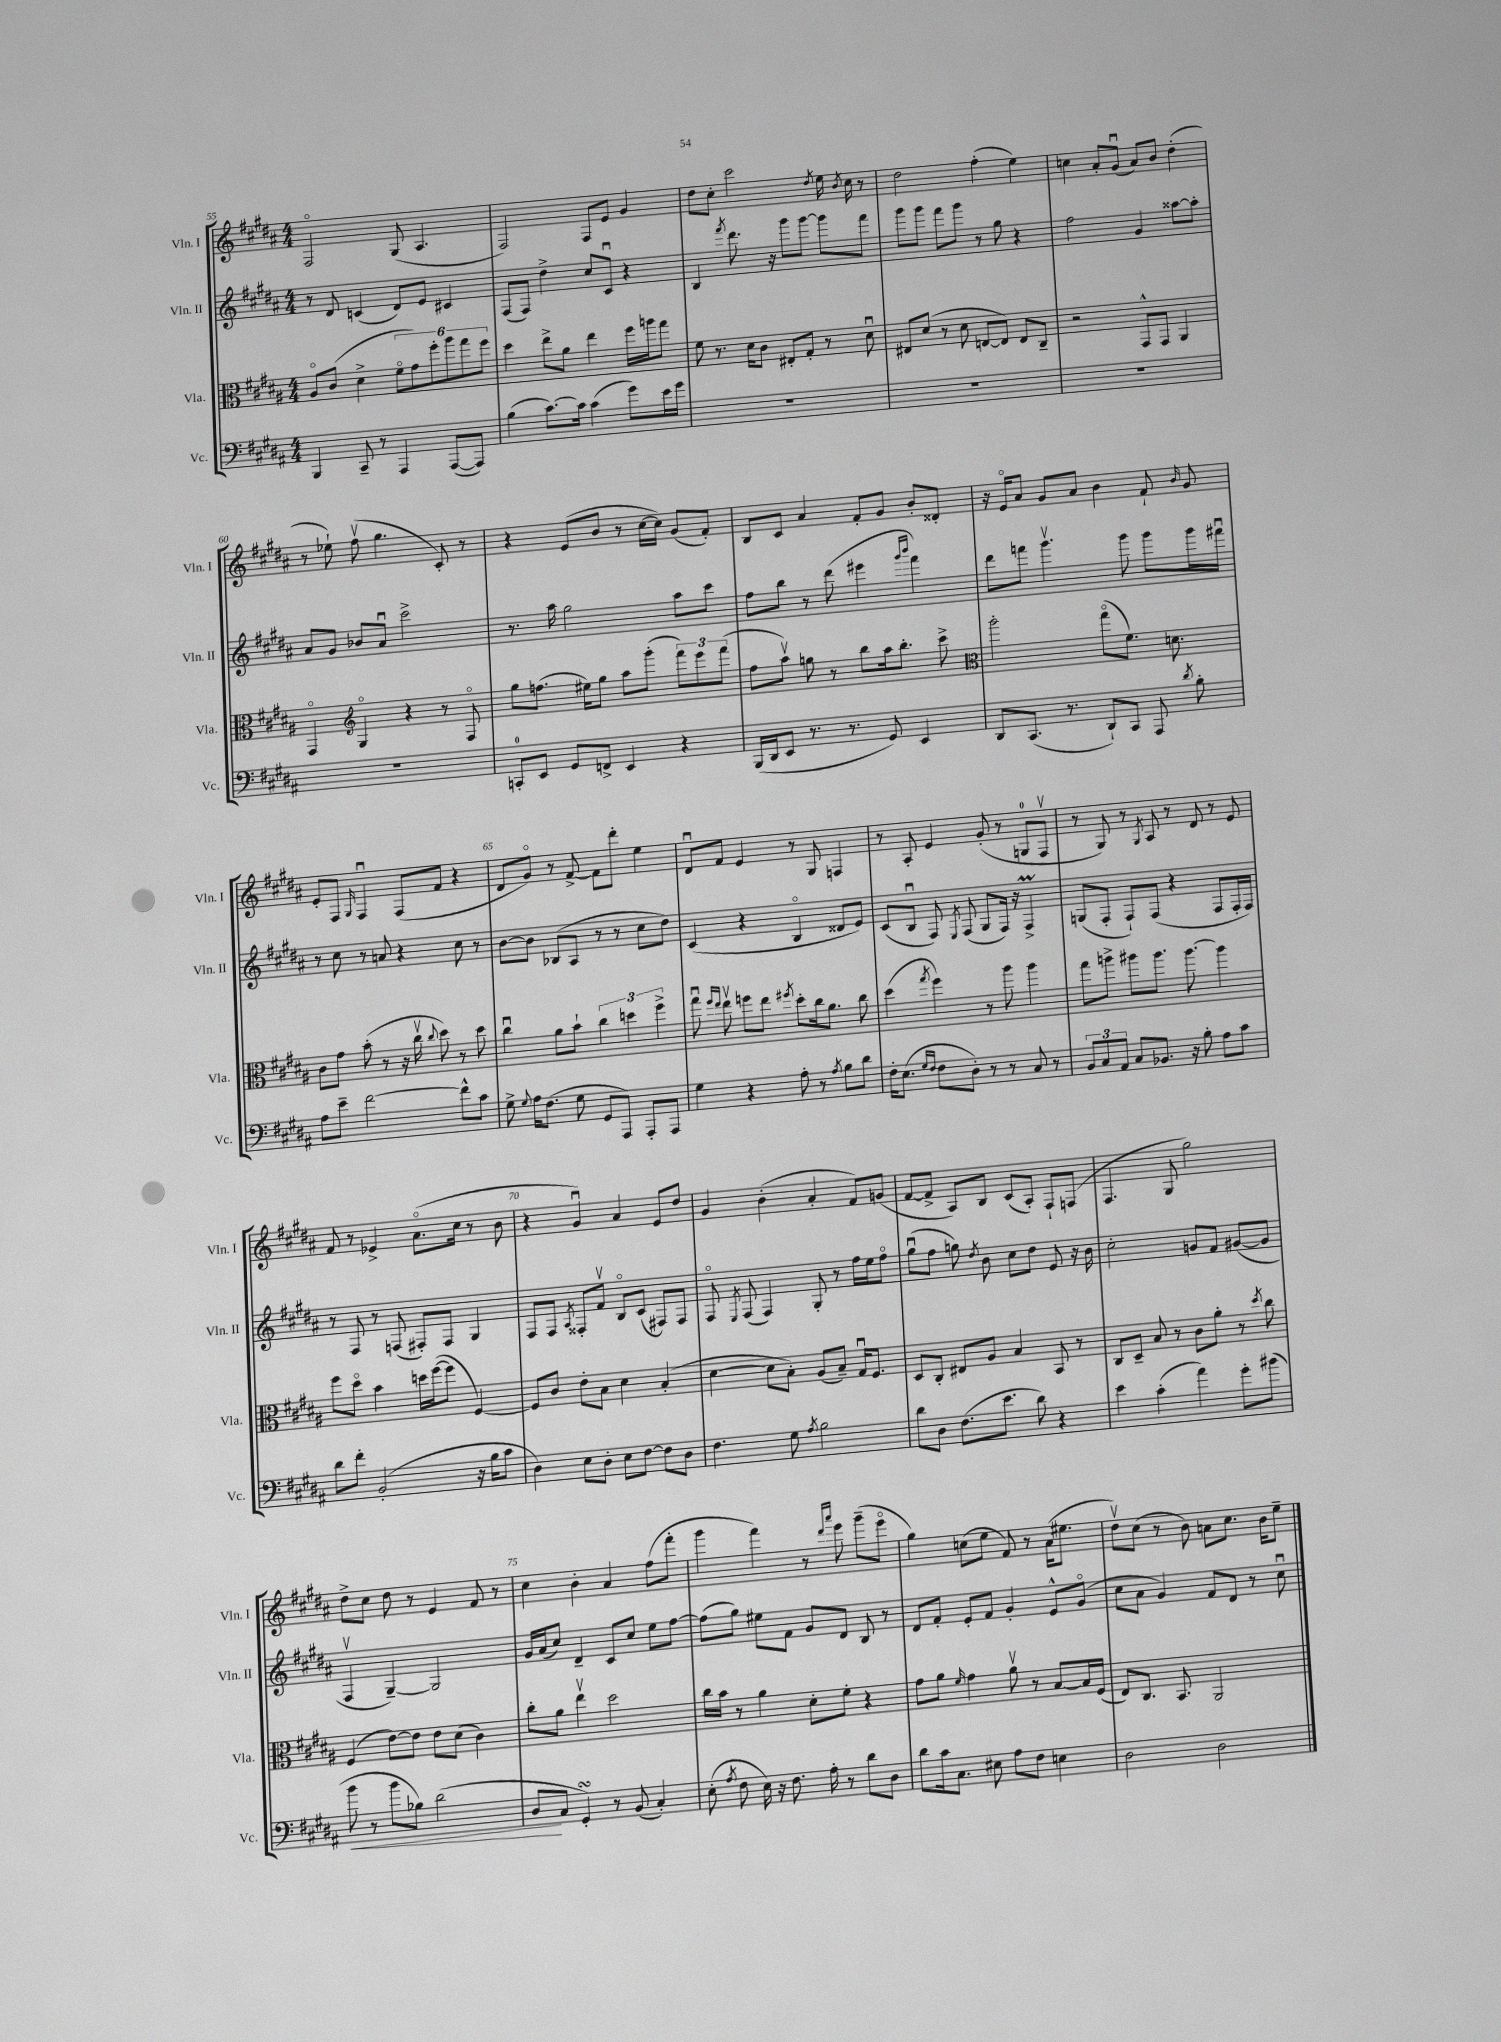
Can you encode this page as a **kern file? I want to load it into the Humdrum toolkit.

**kern	**kern	**kern	**kern
*staff4	*staff3	*staff2	*staff1
*clefF4	*clefC3	*clefG2	*clefG2
*k[f#c#g#d#a#]	*k[f#c#g#d#a#]	*k[f#c#g#d#a#]	*k[f#c#g#d#a#]
*M4/4	*M4/4	*M4/4	*M4/4
4BBB	8A#o	8r	2F#o
.	(8c#	8d#	.
8CC#~	4d#^	(4c	.
8r	.	.	.
4AAA#	12f#o	8d#)	(8G#
.	12g#)	.	.
.	.	8e	4.A#
.	12ff#'	.	.
([8AAA#	12aa#	4c#	.
.	12gg#	.	.
8AAA#])	.	.	.
.	12ff#	.	.
=	=	=	=
(4B	4dd#	(8F#	2F#)
.	.	8F#)	.
[8.c#)	8ee^	4dd#^	.
.	8a#	.	.
16c#]	.	.	.
(4c#	4ee	8cc#	8F#
.	.	8c#u	8e
8g#)	16ff#	4r	4g#
.	16aa	.	.
16e	8gg#	.	.
16g#	.	.	.
=	=	=	=
1r	8f#	4B	8dd#
.	8.r	.	8cc#'
.	.	8qfff#	.
.	.	8.ddd#	2ccc#
.	16d#	.	.
.	8c#	.	.
.	.	16r	.
.	8E#'	8ggg#	.
.	8G#'	[8ggg#	.
.	.	.	8qdd#
.	8r	8ggg#]	16ee
.	.	.	8qb
.	.	.	16cc#
.	8d#u	8fff#	8r
=	=	=	=
1r	8E#	8ggg#	2dd#
.	(8d#	8ggg#	.
.	8r	8fff#	.
.	8d#	8ggg#	.
.	[8E	8r	(4ff#'
.	8E])	8gg#	.
.	8E	4r	4ee)
.	8C#~	.	.
=	=	=	=
1r	2r	2ff#	4cc
.	.	.	8a#'
.	.	.	(8g#u
.	8GG#^^	4g#	8a#)
.	8GG#	.	8b
.	4AA#	[8aa##	(4dd#'
.	.	8aa##']	.
=	=	=	=
1r	4GG#o	8a#	8r
.	.	8g#	8ee-`)
*	*clefG2	*	*
.	4G#o	8b-	(8ff#v
.	.	8a#u	4.gg#
.	4r	2ccc#^	.
.	8r	.	8c#')
.	8F#o	.	8r
=	=	=	=
8CC'	8gg#	8.r	4r
8EE	(8.ff	.	.
.	.	16aa#	.
8GG#	.	2gg#	(8e
.	16ee#)	.	.
8FF^	8gg#	.	8b
4EE	8aa#	.	8r
.	(8ggg#'	.	[16cc#
.	.	.	16cc#])
4r	12fff#)	8aa#	(8g#
.	12eee	.	.
.	.	8ccc#	8f#')
.	(12fff#	.	.
=	=	=	=
(16BBB	8ff#	8ff#	8B
16DD#	.	.	.
8EE	8aa#v)	8bb	8c#
8.r	8gg	8r	4a#
.	8r	(8ddd#	.
8.r	.	.	.
.	8bb	4eee#	8f#'
8GG#)	16aa#	.	8g#
.	8.bb'	.	.
.	.	16qqggg#	.
.	.	16qqbbb	.
4EE	.	4fff#)	8b'
.	8ccc#^	.	8d##'
=	=	=	=
*	*clefC3	*	*
8DD#	2aa#'	8ddd#	16r
.	.	.	16eo
(8.CC#	.	8fff	8a#
.	.	4.ggg#v	8g#
8.r	.	.	.
.	.	.	8a#
8DD#`)	(8gg#o	.	4b
8CC#	8.f#)	8ggg#	.
8AAA#	.	8ggg#	8f#`
.	8.d	.	.
8qd#	.	.	16qqb
8B'	.	16ggg#	8g#
.	.	16fff#u	.
=	=	=	=
8A#	8c#	8r	8e'
8e~	8g#	8cc#	8F#
.	.	.	16qqG#
[2f#	(8b'	8r	4F#u
.	8r	8a	.
.	16r	4r	(8F#
.	16cc#v	.	.
.	8qqcc#	.	.
.	8dd#)	.	8f#
8f#^^]	8r	8cc#	4r
8c#	8dd#	8r	.
=	=	=	=
8G#^	4cc#u	[8b	8d#
8qqG#	.	.	.
16A#	.	8b]	8g#o)
(8.F#	.	.	.
.	8a#	(8B-	8r
8G#	8b`	8A#	[8f#^
8GG#	6cc#	8r	8f#]
8AAA#)	.	8r	8ddd#'
.	6dd	.	.
8AAA#'	.	8cc#	4ee
.	6ff#^	.	.
8AAA#	.	8dd#)	.
=	=	=	=
4G#	8gg#u	(4c#	8d#u
.	16qqff#	.	.
.	16qqee	.	.
.	8eev	.	8f#
4r	8ff	4r	4e
.	8ee	.	.
.	8qff#	.	.
8A#'	8dd#'	4Bo	8r
8r	16cc#	.	8G#
.	8.a#	.	.
8qA#	.	.	.
8B	.	8d##	4F
8d#	8cc#	8e)	.
=	=	=	=
16F#'	(4dd#	(8c#	8r
(8.E	.	.	.
.	.	8Bu	8A#'
16qqG#	.	.	.
16qqF#	8qgg#	.	.
8F#	4ff#)	8F#)	4e
.	.	8qE	.
8D#')	.	(8F#	.
8r	8r	8G#	(8g#'
8r	8aa#	16F#)	8r
.	.	16r	.
8C#	4aa#	4F#^	8G
8r	.	.	8F#v
=	=	=	=
12BB	8gg#	(8G	8r
12C#	.	.	.
.	8aa^	8F#'	8G#)
12AA#	.	.	.
8C#	8aa#	8F#`)	8r
.	.	.	8qG#
8.BB-	8.aa#	(8F#	8A#
.	.	4r	8r
16r	[8.aa#	.	.
8B'	.	.	8d#
8A#	4aa#]	8F#	8r
8c#	.	16F#'	8e
.	.	16F#)	.
=	=	=	=
8d#	8ff#	8r	8f#
8f#'	8dd#o	8F#	8r
(2BB'	4b	8r	4e-^
.	.	(8F	.
.	16dd	8F#')	(8.a#o
.	([16ff#	.	.
.	8ff#]	8F#	.
.	.	.	16cc#
16r	[4F#)	4G#	8r
16B	.	.	.
8c#	.	.	8b
=	=	=	=
4D#)	8F#]	8F#	4r
.	8c#	8F#	.
.	.	8qA#	.
8E	8e'	8F##'	4g#u)
8D#'	8B	8f#v	.
8E	4d#	8Bo	4a#
[8F#	.	(8c#	.
8F#]	(4B'	8F#)	8e
8D#	.	8F#	8dd#
=	=	=	=
4.F#	[4d#	8F#o	4g#
.	.	8qE	.
.	.	(8F#	.
.	8d#]	4F#)	(4b'
8G#	8B')	.	.
8qA#	.	.	.
2B	(8A#	8G#'	4a#'
.	8B~)	8r	.
.	16G#u	16ff#	8f#)
.	8.F#	16ee	.
.	.	8ff#o	(8g
=	=	=	=
8d#	8D#	(8gg#u	[8f#
8D#	8C#'	8ff#	8f#^]
(8.F#	8E#	8gg)	8A#)
.	.	8qdd#	.
.	8A#	8b	8B
8.e	.	.	.
.	4B	8cc#	(8c#
8d#)	.	8dd#	8A#')
4r	8BB	8e	8F#`
.	8r	16r	(8F
.	.	16b	.
=	=	=	=
4e	8C#	2cc#'	4.F#
.	8D#~	.	.
(4c#'	8B	.	.
.	8r	.	8G#
4a#)	8c#	8g	2gg#)
.	8a#'	8f#	.
8g#'	8r	([8g#	.
.	8qdd#	.	.
(8b#	8cc#	8g#]	.
=	=	=	=
8b	(4F#	4F#v	8dd#^
8r	.	.	8cc#
8b	[8e)	[4G#~)	8dd#
8B-)	8e]	.	8r
(2d#	8e	2G#]	4e
.	(8d#	.	.
.	4c#)	.	8f#
.	.	.	8r
=	=	=	=
8D#	8cc#'	16g#	4cc#
.	.	(16a#	.
8C#	8a#	8cc#)	.
4GG#')	4eev	4d#~	4b'
8r	2dd#	8c#	4a#
(8BB	.	8cc#	.
4C#')	.	8ee	(8ff#
.	.	[8ff#	8fff#'
=	=	=	=
(8E'	16cc#	(8ff#]	4ggg#
.	16b	.	.
8qA#	.	.	.
8F#	8r	8gg#)	.
16E)	4a#	8ee#	4fff#)
16r	.	.	.
8.F#	.	8f#	.
.	8d#'	8g#	8r
16A#'	.	.	.
.	.	.	16qqddd#
.	.	.	16qqaaa#
8r	8f#'	8d#	8eee
8d#	4r	8B	(8ggg#~
8D#	.	8r	8eeeo
=	=	=	=
8d#	8g#	8d#	4gg#)
16c#	8a#	8f#'	.
8.C#	.	.	.
.	16qqf#	.	.
.	4g#	8e'	(8cc
8E#	.	8f#	8ee
8A#	8a#v	4g#'	8f#)
8F#	8r	.	8r
4E	[8B	8e^^	(16a#
.	.	.	8.ee#
.	16B]	(8g#o	.
.	(16F#	.	.
=	=	=	=
2D#	8E)	8cc#	8dd#v)
.	8.C#	8a#	(8cc#
.	.	4g#)	8r
.	8.BB	.	.
.	.	.	8b)
2D#	2AA#	8f#	8a
.	.	8d#	8.cc#
.	.	8r	.
.	.	.	16b
.	.	8cc#u	8ee~
==	==	==	==
*-	*-	*-	*-
